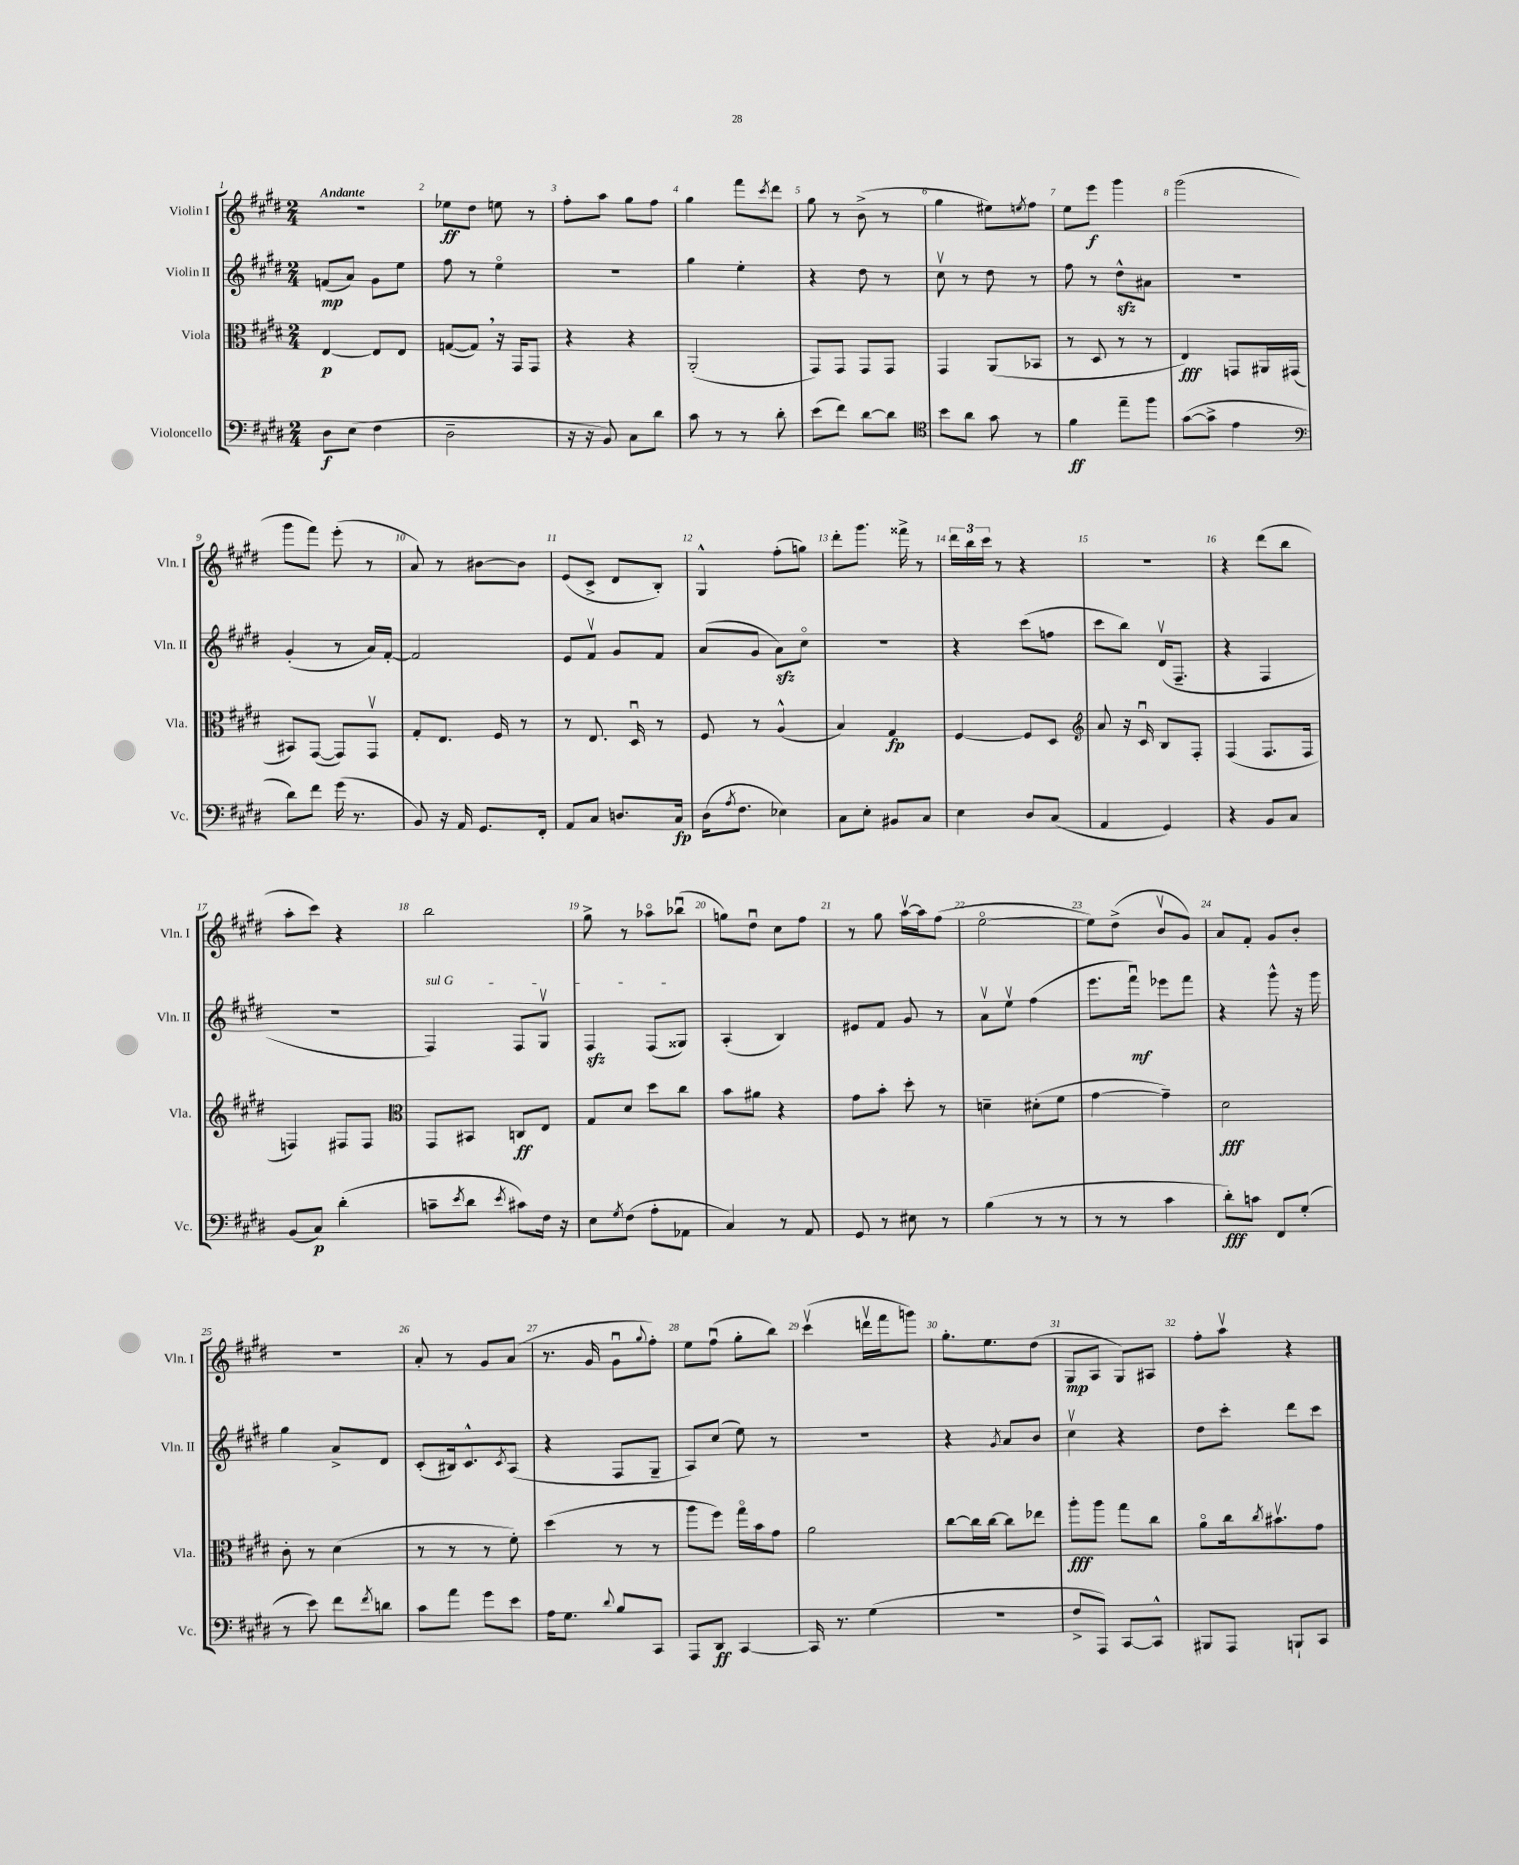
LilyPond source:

<<
\new StaffGroup <<
\new Staff = "s0" \with { instrumentName = "Violin I" shortInstrumentName = "Vln. I" } {
    \clef treble \key e \major \numericTimeSignature \time 2/4 \tempo "Andante"
    R2 |
    ees''8\ff dis''8 e''8 r8 |
    fis''8-. a''8 gis''8 fis''8 |
    gis''4 fis'''8 \acciaccatura { cis'''8 } dis'''8 |
    gis''8 r8 b'8->( r8 |
    gis''4 eis''8) \acciaccatura { e''8 } fis''8 |
    e''8 e'''8\f gis'''4 |
    gis'''2( |
    gis'''8 fis'''8) e'''8-.( r8 |
    a'8) r8 bis'8~ bis'8 |
    e'8( cis'8-> dis'8 b8-.) |
    gis4-^ fis''8-.( g''8) |
    dis'''8-. gis'''8. fisis'''16-> r8 |
    \tuplet 3/2 { dis'''16 b''16 cis'''16 } r8 r4 |
    r2 |
    r4 dis'''8( b''8 |
    a''8-. cis'''8) r4 |
    b''2 |
    gis''8-> r8 aes''8\flageolet bes''8\downbow( |
    g''8) dis''8\downbow cis''8 fis''8 |
    r8 gis''8 a''16~\upbow a''16 fis''8( |
    e''2~\flageolet |
    e''8) dis''8->( b'8\upbow gis'8) |
    a'8 fis'8-. gis'8 b'8-. |
    r2 |
    a'8-. r8 gis'8 a'8( |
    r8. gis'16 gis'8\downbow \appoggiatura { gis''8 } fis''8-.) |
    e''8 fis''8\downbow( gis''8-. b''8) |
    cis'''4\upbow( d'''16\upbow fis'''16 g'''8) |
    gis''8.-. e''8. dis''8( |
    gis8\mp a8 gis8) ais8 |
    fis''8-. a''8\upbow r4 \bar "|." |
}
\new Staff = "s1" \with { instrumentName = "Violin II" shortInstrumentName = "Vln. II" } {
    \clef treble \key e \major \numericTimeSignature \time 2/4
    f'8\mp( a'8) gis'8 e''8 |
    fis''8 r8 e''4\flageolet |
    R2 |
    gis''4 e''4-. |
    r4 dis''8 r8 |
    cis''8\upbow r8 dis''8 r8 |
    fis''8 r8 dis''8-^\sfz ais'8 |
    R2 |
    gis'4-.( r8 a'16) fis'16~-. |
    fis'2 |
    e'8 fis'8\upbow gis'8 fis'8 |
    a'8( gis'8 a'8\sfz) cis''8\flageolet |
    R2 |
    r4 cis'''8( f''8 |
    cis'''8 b''8) dis'16\upbow( fis8.-- |
    r4 fis4 |
    R2 |
    \once \override TextSpanner.bound-details.left.text = \markup { \italic "sul G" } fis4\startTextSpan) fis8 gis8\upbow |
    fis4\sfz fis8( gisis8\stopTextSpan) |
    a4-.( b4) |
    eis'8 fis'8 gis'8 r8 |
    a'8\upbow e''8\upbow fis''4( |
    e'''8. fis'''16\downbow\mf) ees'''8 fis'''8 |
    r4 gis'''8-^ r16 gis'''16 |
    gis''4 a'8-> dis'8 |
    cis'8-.( bis16) cis'8.-^ \acciaccatura { cis'8 } a8( |
    r4 fis8 gis8-- |
    a8) cis''8( e''8) r8 |
    R2 |
    r4 \acciaccatura { gis'8 } a'8 b'8 |
    cis''4\upbow r4 |
    dis''8 cis'''8-. dis'''8 cis'''8 \bar "|." |
}
\new Staff = "s2" \with { instrumentName = "Viola" shortInstrumentName = "Vla." } {
    \clef alto \key e \major \numericTimeSignature \time 2/4
    e4~\p e8 e8 |
    g8~( g8) \breathe r16 gis,16 gis,8 |
    r4 r4 |
    a,2-.( |
    gis,8) gis,8 gis,8 gis,8 |
    gis,4 a,8( bes,8 |
    r8 dis8 r8 r8 |
    e4\fff) g,8 ais,16 gis,16( |
    bis,8) gis,8~( gis,8) gis,8\upbow |
    gis8-. e8. fis16 r8 |
    r8 e8. dis16\downbow r8 |
    fis8 r8 a4-^( |
    b4) gis4\fp |
    fis4~ fis8 dis8 |
    \clef treble a'8 r16 cis'16\downbow b8 fis8-. |
    fis4( fis8. fis16 |
    f4) fis8 fis8 |
    \clef alto gis,8 bis,8 c8\ff e8 |
    gis8 dis'8 dis''8 cis''8 |
    b'8 ais'8 r4 |
    gis'8 b'8-. dis''8-. r8 |
    d'4-- dis'8-.( fis'8 |
    gis'4~ gis'4--) |
    dis'2\fff |
    cis'8-. r8 dis'4( |
    r8 r8 r8 fis'8-.) |
    dis''4( r8 r8 |
    a''8 fis''8) gis''16\flageolet b'16 gis'8 |
    a'2 |
    cis''8~ cis''16 cis''16~ cis''8 ees''8 |
    a''8-.\fff a''8 gis''8 cis''8 |
    a'8\flageolet cis''16 \acciaccatura { cis''8 } bis'8.\upbow gis'8 \bar "|." |
}
\new Staff = "s3" \with { instrumentName = "Violoncello" shortInstrumentName = "Vc." } {
    \clef bass \key e \major \numericTimeSignature \time 2/4
    dis8\f e8( fis4 |
    dis2-- |
    r16 r16 b,8) cis8 dis'8 |
    cis'8 r8 r8 dis'8-. |
    e'8( fis'8) dis'8~ dis'8 |
    \clef tenor b'8 a'8 gis'8 r8 |
    fis'4\ff e''8-- fis''8 |
    gis'8~( gis'8-> e'4 |
    \clef bass dis'8) fis'8 gis'16( r8. |
    b,8) r16 a,16 gis,8. fis,16-. |
    a,8 cis8 d8. cis16\fp |
    dis16( \acciaccatura { a8 } fis8. ees4) |
    cis8 e8-. bis,8 cis8 |
    e4 dis8 cis8( |
    a,4 gis,4) |
    r4 b,8 cis8 |
    b,8( cis8\p) dis'4-.( |
    c'8-- \acciaccatura { e'8 } dis'8 \acciaccatura { e'8 } cis'8) fis16 r16 |
    e8 \acciaccatura { gis8 } fis8( a8-. aes,8 |
    cis4) r8 a,8 |
    gis,8 r8 eis8 r8 |
    b4( r8 r8 |
    r8 r8 cis'4 |
    dis'8-.\fff) c'8 fis,8 gis8-.( |
    r8 e'8) fis'8 \acciaccatura { fis'8 } d'8 |
    cis'8 a'8 gis'8 e'8 |
    a16 gis8. \appoggiatura { dis'8 } b8 cis,8 |
    a,,8 dis,8\ff cis,4~ |
    cis,16 r8. gis4( |
    R2 |
    fis8-> a,,8) cis,8~ cis,8-^ |
    bis,,8 a,,8 b,,8-! cis,8 \bar "|." |
}
>>
>>
\layout { \context { \Score \override BarNumber.break-visibility = ##(#f #t #t) barNumberVisibility = #all-bar-numbers-visible } }
